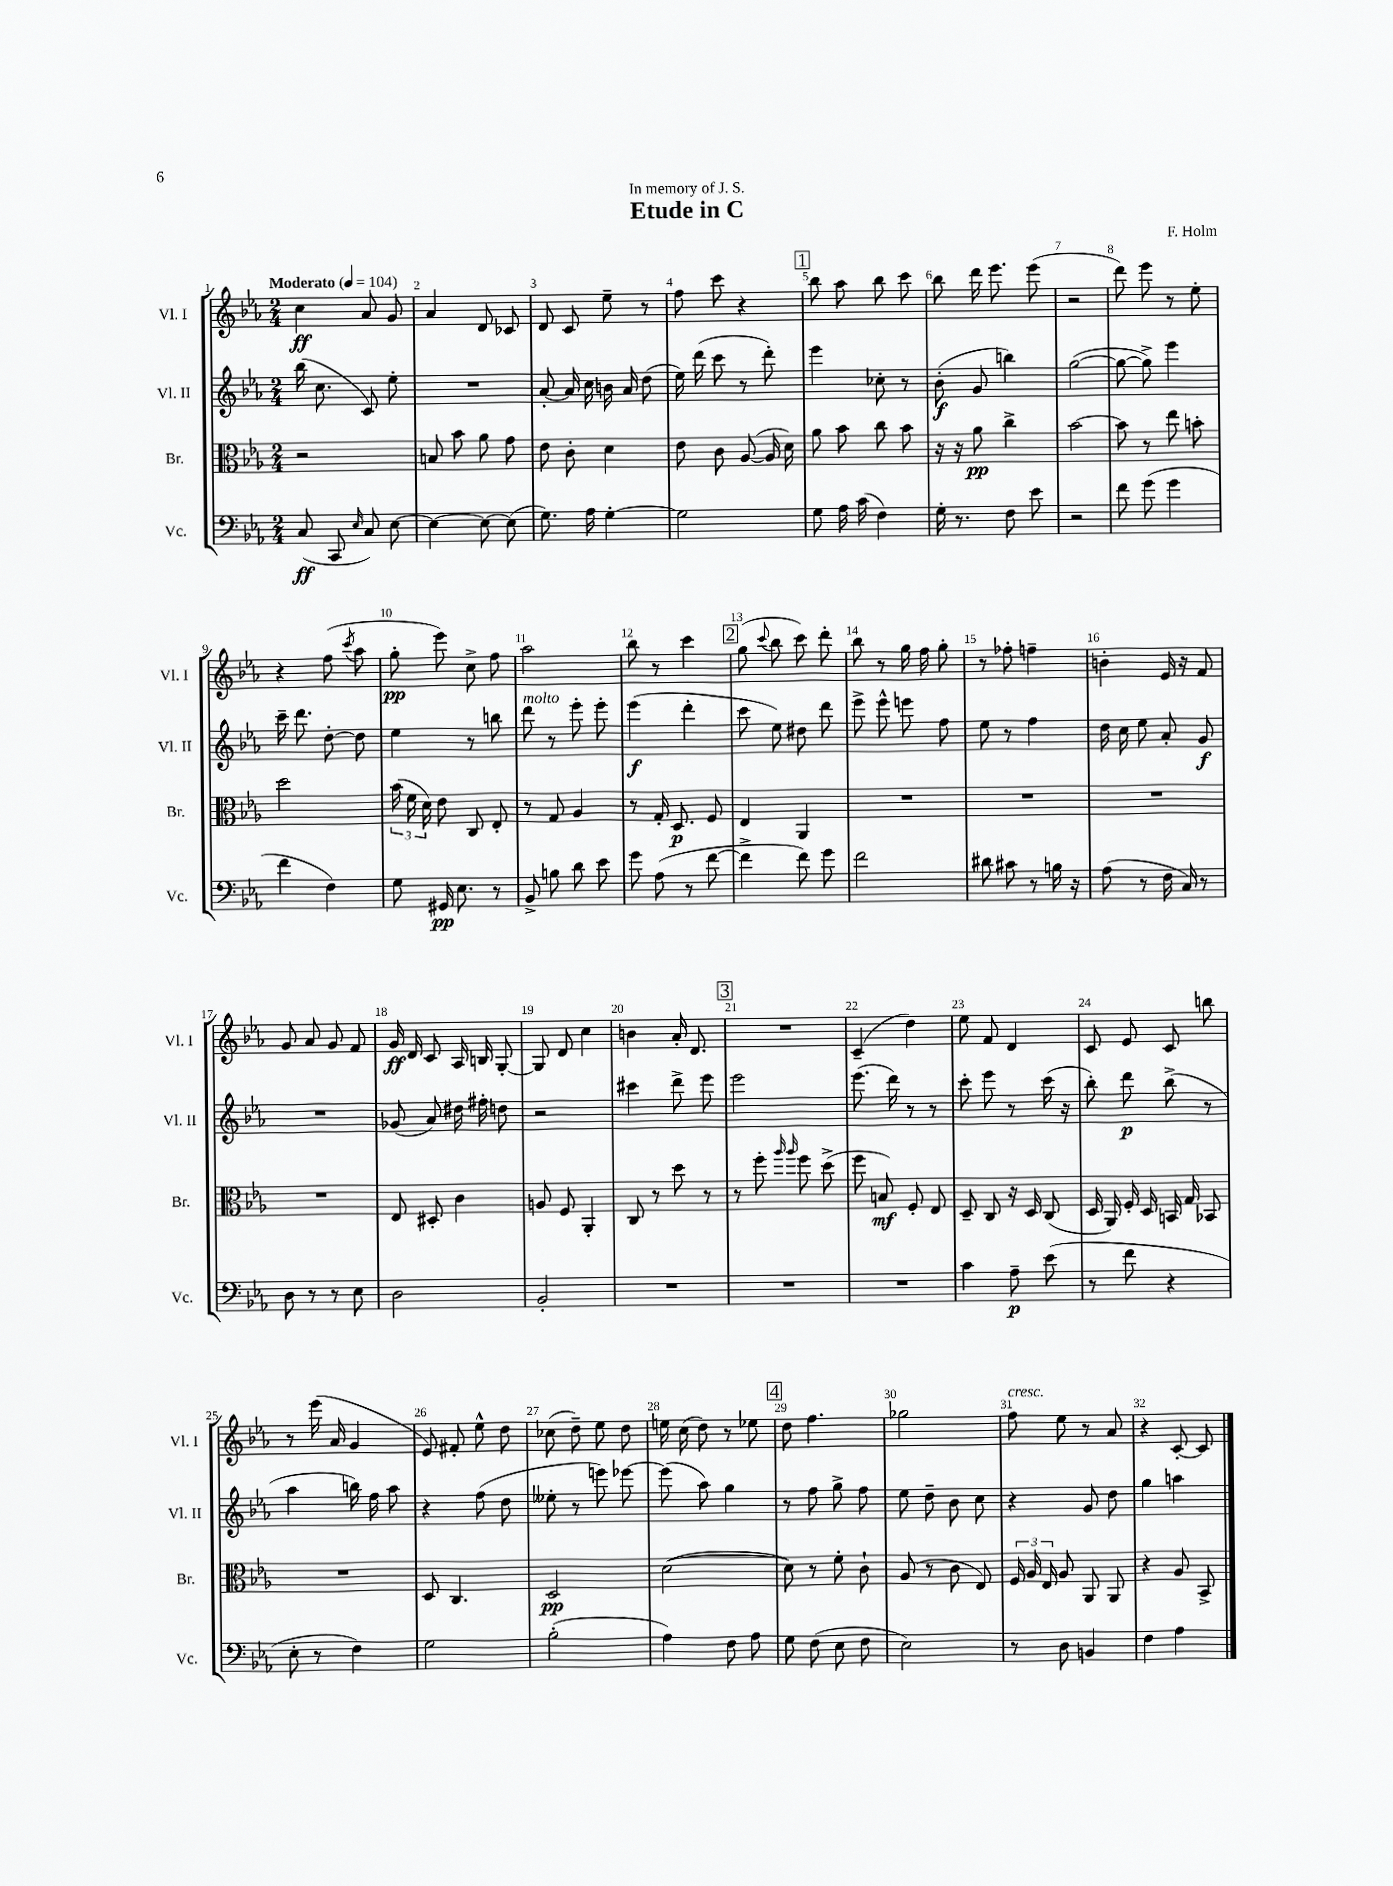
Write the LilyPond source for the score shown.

\header { title = "Etude in C" composer = "F. Holm" dedication = "In memory of J. S." }
<<
\new StaffGroup <<
\new Staff = "s0" \with { instrumentName = "Vl. I" shortInstrumentName = "Vl. I" } {
    \clef treble \key ees \major \numericTimeSignature \time 2/4 \tempo "Moderato" 4 = 104
    \autoBeamOff c''4\ff aes'8 g'8 |
    aes'4 d'8 ces'8 |
    d'8 c'8 ees''8-- r8 |
    f''8 c'''8 r4 |
    \mark \markup { \box "1" } bes''8 aes''8 bes''8 c'''8 |
    bes''8 d'''16 ees'''8. ees'''8( |
    r2 |
    d'''8) ees'''8 r8 ees''8-. |
    r4 f''8( \acciaccatura { c'''8 } aes''8 |
    g''8-.\pp ees'''8) c''8-> f''8 |
    aes''2 |
    bes''8 r8 c'''4 |
    \mark \markup { \box "2" } g''8( \appoggiatura { c'''8 } bes''8 c'''8) d'''8-. |
    bes''8 r8 g''16 f''16 g''8-. |
    r8 fes''8-. f''4-- |
    b'4-. ees'16 r16 f'8 |
    g'8 aes'8 g'8 f'8 |
    g'16\ff d'16 c'8 aes16 b16 g8~-. |
    g8 d'8 c''4 |
    b'4 aes'16-. d'8. |
    \mark \markup { \box "3" } R2 |
    c'4--( d''4) |
    ees''8 f'8 d'4 |
    c'8 ees'8 c'8 b''8 |
    r8 ees'''16( aes'16 g'4 |
    ees'8) fis'8-. ees''8-^ d''8 |
    ces''8( d''8--) ees''8 d''8 |
    e''16 c''16( d''8) r8 ees''8 |
    \mark \markup { \box "4" } d''8 f''4. |
    ges''2 |
    f''8^\markup { \italic "cresc." } ees''8 r8 aes'8 |
    r4 c'8~-. c'8 \bar "|." |
}
\new Staff = "s1" \with { instrumentName = "Vl. II" shortInstrumentName = "Vl. II" } {
    \clef treble \key ees \major \numericTimeSignature \time 2/4
    \autoBeamOff bes''16( c''8. c'8) ees''8-. |
    R2 |
    aes'8~-. aes'16 c''16 b'16 aes'16 d''8( |
    ees''16) d'''16( c'''8 r8 d'''8-.) |
    \mark \markup { \box "1" } ees'''4 ces''8-. r8 |
    bes'8-.\f( g'8 b''4) |
    g''2~( |
    g''8~ g''8->) ees'''4 |
    c'''16-- d'''8. d''8~-. d''8 |
    ees''4 r8 b''8 |
    d'''8^\markup { \italic "molto" } r8 ees'''8-. ees'''8-. |
    ees'''4\f( d'''4-. |
    \mark \markup { \box "2" } c'''8 ees''8) dis''8 d'''8 |
    ees'''8-> ees'''8-^ e'''8 f''8 |
    ees''8 r8 f''4 |
    d''16 c''16 ees''8 aes'8-. g'8\f |
    R2 |
    ges'8( aes'8) dis''16 fis''16-. d''8 |
    r2 |
    cis'''4 d'''8-> ees'''8 |
    \mark \markup { \box "3" } ees'''2 |
    ees'''8.( d'''16) r8 r8 |
    c'''8-. ees'''8 r8 c'''16( r16 |
    bes''8-.) d'''8\p bes''8->( r8 |
    aes''4 b''16) f''16 aes''8 |
    r4 f''8( d''8 |
    eeses''8-. r8 e'''8) ees'''8~ |
    ees'''8( aes''8) g''4 |
    \mark \markup { \box "4" } r8 f''8 g''8-> f''8 |
    ees''8 d''8-- bes'8 c''8 |
    r4 g'8 d''8 |
    g''4 a''4 \bar "|." |
}
\new Staff = "s2" \with { instrumentName = "Br." shortInstrumentName = "Br." } {
    \clef alto \key ees \major \numericTimeSignature \time 2/4
    \autoBeamOff r2 |
    b8 bes'8 aes'8 g'8 |
    ees'8 c'8-. d'4 |
    ees'8 c'8 aes8~( aes16 d'16) |
    \mark \markup { \box "1" } aes'8 bes'8 c''8 bes'8 |
    r16 r16 aes'8\pp c''4-> |
    bes'2~ |
    bes'8 r8 ees''8 b'8-. |
    d''2 |
    \tuplet 3/2 { bes'16( f'16 d'16) } ees'8 c8 ees8-. |
    r8 g8 aes4 |
    r8 g16-. d8.\p f8 |
    \mark \markup { \box "2" } ees4 aes,4 |
    R2 |
    R2 |
    R2 |
    R2 |
    ees8 dis8-. c'4 |
    a8 f8 aes,4-. |
    c8 r8 d''8 r8 |
    \mark \markup { \box "3" } r8 f''8-. \grace { aes''16 aes''16 } f''8 d''8->( |
    f''8 b8\mf) f8-. ees8 |
    d8-- c8 r16 d16 c8( |
    d16 aes,16) f16-. d16 b,16 g16 bes,8 |
    R2 |
    d8 c4. |
    d2\pp |
    d'2~( |
    \mark \markup { \box "4" } d'8) r8 f'8-. c'8-! |
    aes8( r8 c'8 ees8) |
    \tuplet 3/2 { f16 aes16 ees16 } aes8 aes,8 aes,8 |
    r4 aes8 bes,8-> \bar "|." |
}
\new Staff = "s3" \with { instrumentName = "Vc." shortInstrumentName = "Vc." } {
    \clef bass \key ees \major \numericTimeSignature \time 2/4
    \autoBeamOff c8\ff( c,8 \grace { ees16 } c8) ees8~ |
    ees4~ ees8~ ees8( |
    g8.) aes16 g4~-. |
    g2 |
    \mark \markup { \box "1" } g8 aes16 c'16( f4) |
    g16-. r8. f8 ees'8 |
    r2 |
    f'8 g'8( g'4 |
    f'4 f4) |
    g8 gis,16\pp ees8. r8 |
    bes,8-> b8 d'8 ees'8 |
    g'8 aes8( r8 f'8~ |
    \mark \markup { \box "2" } f'4-> f'8) g'8 |
    f'2 |
    dis'8 cis'8 r8 b16 r16 |
    aes8( r8 f16 c16) r8 |
    d8 r8 r8 ees8 |
    d2 |
    bes,2-. |
    R2 |
    \mark \markup { \box "3" } R2 |
    R2 |
    c'4 aes8--\p ees'8( |
    r8 f'8 r4 |
    ees8-. r8 f4) |
    g2 |
    bes2-.( |
    aes4) f8 aes8 |
    \mark \markup { \box "4" } g8 f8( ees8 f8 |
    ees2) |
    r8 d8 b,4 |
    f4 aes4 \bar "|." |
}
>>
>>
\layout { \context { \Score \override BarNumber.break-visibility = ##(#f #t #t) barNumberVisibility = #all-bar-numbers-visible } }
